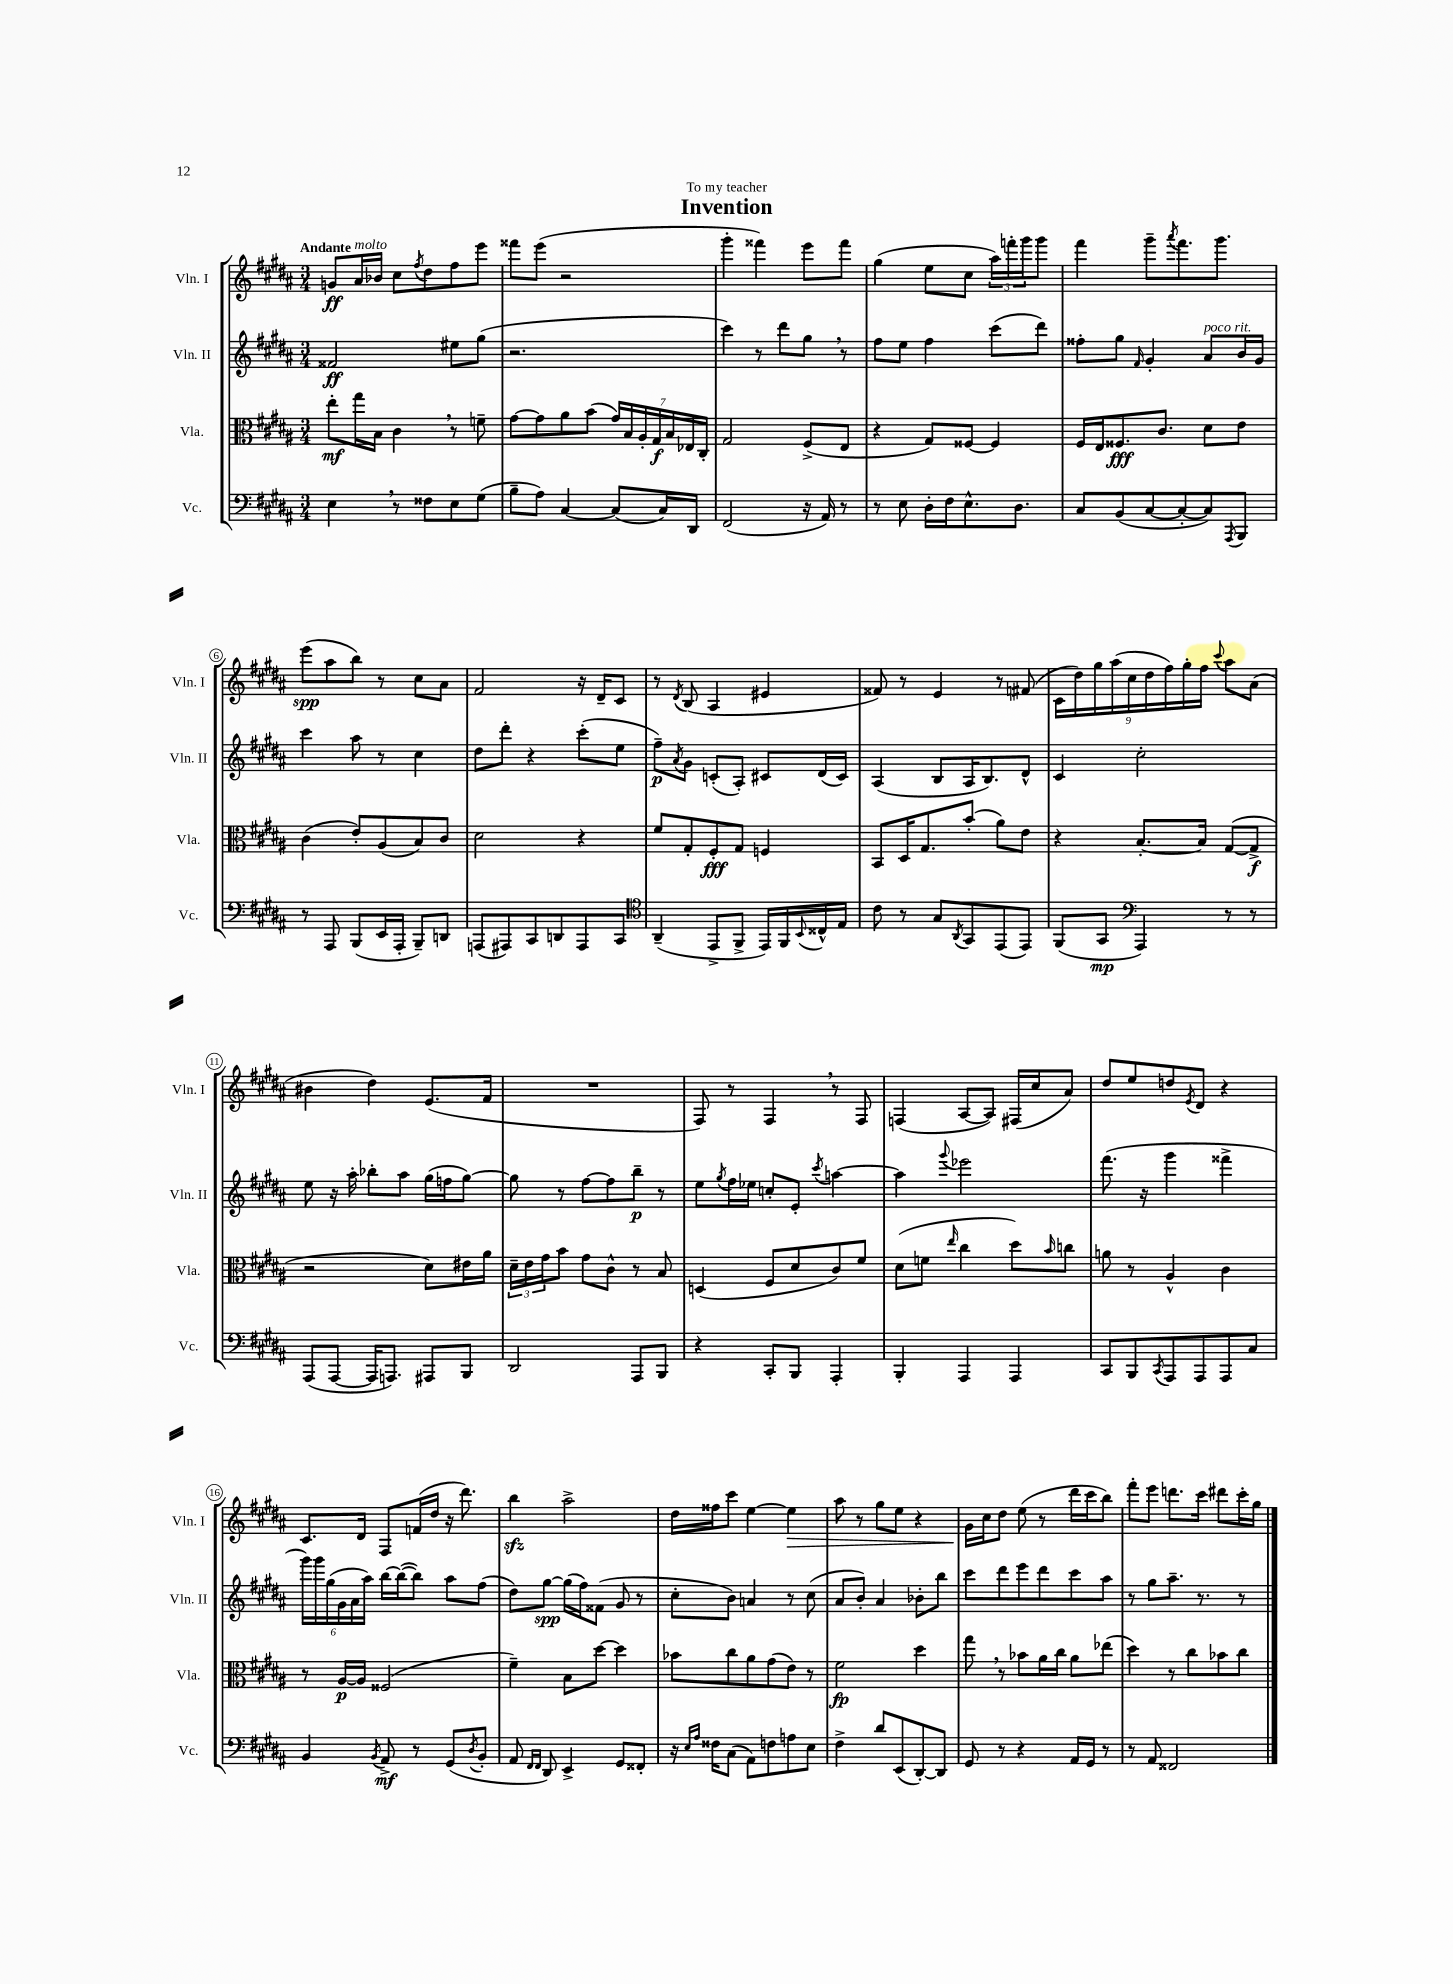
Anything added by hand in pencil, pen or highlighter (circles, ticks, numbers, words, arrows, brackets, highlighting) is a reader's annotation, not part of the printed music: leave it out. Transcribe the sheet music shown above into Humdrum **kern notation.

**kern	**dynam	**kern	**dynam	**kern	**dynam	**kern	**dynam
*part4	*part4	*part3	*part3	*part2	*part2	*part1	*part1
*staff4	*staff4	*staff3	*staff3	*staff2	*staff2	*staff1	*staff1
*I"Vc.	*	*I"Vla.	*	*I"Vln. II	*	*I"Vln. I	*
*I'Vc.	*	*I'Vla.	*	*I'Vln. II	*	*I'Vln. I	*
*clefF4	*	*clefC3	*	*clefG2	*	*clefG2	*
*k[f#c#g#d#a#]	*	*k[f#c#g#d#a#]	*	*k[f#c#g#d#a#]	*	*k[f#c#g#d#a#]	*
*M3/4	*	*M3/4	*	*M3/4	*	*M3/4	*
=1	=1	=1	=1	=1	=1	=1	=1
!	!	!	!	!	!	!LO:TX:a:B:t=Andante	!
4E,\	.	8ee'\L	mf	2f##X/	ff	8gn/L	ff
!	!	!	!	!	!	!LO:TX:a:i:t=molto	!
.	.	16gg#\L	.	.	.	16a#/L	.
.	.	16B\JJ	.	.	.	16b-X/JJ	.
8r	.	4c#,\	.	.	.	8cc#\L	.
.	.	.	.	.	.	8qff#/	.
8F##X\L	.	.	.	.	.	8dd#\	.
8E\	.	8r	.	8ee#X\L	.	8ff#\	.
(8G#\J	.	8fn~\	.	(8gg#\J	.	8eee\J	.
=2	=2	=2	=2	=2	=2	=2	=2
8B~\L	.	[8g#\L	.	2.r	.	8fff##X\L	.
8A#\J)	.	8g#\]	.	.	.	(8eee\J	.
[4C#/	.	8a#\	.	.	.	2r	.
.	.	(8b\J	.	.	.	.	.
(8C#/L]	.	28g#/LL)	.	.	.	.	.
.	.	28B/	.	.	.	.	.
.	.	28A#'/	.	.	.	.	.
.	.	28G#/	f	.	.	.	.
16C#/L)	.	.	.	.	.	.	.
.	.	28B/	.	.	.	.	.
.	.	28E-X/	.	.	.	.	.
16DD#/JJ	.	.	.	.	.	.	.
.	.	28C#'/JJ	.	.	.	.	.
=3	=3	=3	=3	=3	=3	=3	=3
(2FF#/	.	2G#/	.	4ccc#\)	.	4ggg#'\	.
.	.	.	.	8r	.	4fff##X\)	.
.	.	.	.	8ddd#\L	.	.	.
16r	.	(8F#^/L	.	8gg#,\J	.	8eee\L	.
16AA#/)	.	.	.	.	.	.	.
8r	.	8E/J	.	8r	.	8fff##\J	.
=4	=4	=4	=4	=4	=4	=4	=4
8r	.	4r	.	8ff#\L	.	(4gg#\	.
8E\	.	.	.	8ee\J	.	.	.
16D#'\LL	.	8G#/L)	.	4ff#\	.	8ee\L	.
16F#\J	.	.	.	.	.	.	.
8.E^^\	.	[8F##X/J	.	.	.	8cc#\J	.
.	.	4F##/]	.	(8ccc#\L	.	24aa#\LL)	.
.	.	.	.	.	.	24fffn'\	.
8.D#\J	.	.	.	.	.	.	.
.	.	.	.	.	.	24ggg#\J	.
.	.	.	.	8ddd#\J)	.	8ggg#\J	.
=5	=5	=5	=5	=5	=5	=5	=5
8C#/L	.	16F#/LL	.	8ff##X'\L	.	4fff#\	.
.	.	16E/J	.	.	.	.	.
(8BB/	.	8.F##X/	fff	8gg#\J	.	.	.
.	.	.	.	16qqf#/	.	.	.
[8C#/	.	.	.	4g#'/	.	8ggg#~\L	.
.	.	8.c#/J	.	.	.	.	.
.	.	.	.	.	.	8qaaa#/	.
8C#'/_	.	.	.	.	.	8.fff#\	.
!	!	!	!	!LO:TX:a:i:t=poco rit.	!	!	!
8C#/])	.	8d#\L	.	8a#/L	.	.	.
.	.	.	.	.	.	8.ggg#\J	.
8qAAA#/	.	.	.	.	.	.	.
8BBB/J	.	8e\J	.	16b/L	.	.	.
.	.	.	.	16g#/JJ	.	.	.
!!LO:LB:g=z
=6	=6	=6	=6	=6	=6	=6	=6
8r	.	(4c#\	.	4ccc#\	.	(8eee\L	spp
8AAA#/	.	.	.	.	.	8aa#\	.
(8BBB/L	.	8e'/L)	.	8aa#\	.	8bb\J)	.
16EE/L	.	(8A#/	.	8r	.	8r	.
16AAA#'/JJ	.	.	.	.	.	.	.
8BBB~/L)	.	8B/)	.	4cc#\	.	8cc#\L	.
8DDn/J	.	8c#/J	.	.	.	8a#\J	.
=7	=7	=7	=7	=7	=7	=7	=7
(8AAAn/L	.	2d#\	.	8dd#\L	.	2f#/	.
8AAA#X/)	.	.	.	8ddd#'\J	.	.	.
8CC#/	.	.	.	4r	.	.	.
8DDn/	.	.	.	.	.	.	.
8AAA#/	.	4r	.	(8ccc#'\L	.	16r	.
.	.	.	.	.	.	16d#~/KL	.
8CC#/J	.	.	.	8ee\J	.	8c#/J	.
=8	=8	=8	=8	=8	=8	=8	=8
*clefC4	*	*	*	*	*	*	*
(4AA#~/	.	8f#/L	.	8ff#~\L)	p	8r	.
.	.	.	.	8qa#/	.	8qd#/	.
.	.	8G#'/	.	8g#\J	.	(8B/	.
8EE^/L	.	8F#'/	fff	(8cn'/L	.	4A#/	.
8FF#^/J	.	8G#/J	.	8A#'/J)	.	.	.
16EE/LL)	.	4Fn/	.	8c#X/L	.	4e#X/	.
16FF#/	.	.	.	.	.	.	.
8qqBB/	.	.	.	.	.	.	.
16C##X^^/	.	.	.	(16d#/L	.	.	.
16E/JJ	.	.	.	16c#/JJ)	.	.	.
=9	=9	=9	=9	=9	=9	=9	=9
8c#\	.	8BB/L	.	(4A#/	.	8f##X/)	.
8r	.	16D#/K	.	.	.	8r	.
.	.	8.G#/	.	.	.	.	.
8G#/L	.	.	.	8B/L	.	4e/	.
8qAA#/	.	.	.	.	.	.	.
8GG#/	.	(8b'/J	.	16A#/K	.	.	.
.	.	.	.	8.B/)	.	.	.
(8EE/	.	8a#\L)	.	.	.	8r	.
8EE/J)	.	8e\J	.	8d#^^/J	.	(8f#X/	.
=10	=10	=10	=10	=10	=10	=10	=10
(8FF#/L	.	4r	.	4c#/	.	18c#\LL	.
.	.	.	.	.	.	18dd#\)	.
.	.	.	.	.	.	18gg#\	.
8GG#/J	mp	.	.	.	.	.	.
.	.	.	.	.	.	(18aa#\	.
.	.	.	.	.	.	18cc#\	.
*clefF4	*	*	*	*	*	*	*
4AAA#/)	.	[8.B'/L	.	2cc#'\	.	.	.
.	.	.	.	.	.	18dd#\	.
.	.	.	.	.	.	18ff#\)	.
.	.	.	.	.	.	18gg#'\	.
.	.	16B/Jk]	.	.	.	.	.
.	.	.	.	.	.	18ff#\JJ	.
.	.	.	.	.	.	8qqccc#/	.
8r	.	([8G#/L	.	.	.	8aa#\L	.
8r	.	8G#^/J]	f	.	.	(8a#\J	.
!!LO:LB:g=z
=11	=11	=11	=11	=11	=11	=11	=11
(8AAA#/L	.	2r	.	8ee\	.	4b#X\	.
[8AAA#/J	.	.	.	16r	.	.	.
.	.	.	.	16aa#'\	.	.	.
16AAA#/KL]	.	.	.	8bb-X'\L	.	4dd#\)	.
8.AAAn/J)	.	.	.	.	.	.	.
.	.	.	.	8aa#\J	.	.	.
8AAA#X/L	.	8d#\L)	.	(16gg#\LL	.	(8.e/L	.
.	.	.	.	16ffn\J	.	.	.
8BBB/J	.	16e#X\L	.	[8gg#\J)	.	.	.
.	.	16a#\JJ	.	.	.	16f#/Jk	.
=12	=12	=12	=12	=12	=12	=12	=12
2DD#/	.	24d#~\LL	.	8gg#\]	.	2.r	.
.	.	24e\	.	.	.	.	.
.	.	24g#\J	.	.	.	.	.
.	.	8b\J	.	8r	.	.	.
.	.	8g#\L	.	[8ff#\L	.	.	.
.	.	8c#^^\J	.	8ff#\]	.	.	.
8AAA#/L	.	8r	.	8bb~\J	p	.	.
8BBB/J	.	8B/	.	8r	.	.	.
=13	=13	=13	=13	=13	=13	=13	=13
4r	.	(4Dn/	.	8ee\L	.	8F#/)	.
.	.	.	.	8qgg#/	.	.	.
.	.	.	.	16ff#\L	.	8r	.
.	.	.	.	16ee-X\JJ	.	.	.
8CC#'/L	.	8F#/L	.	8ccn'/L	.	4F#,/	.
8BBB/J	.	8d#/	.	8e'/J	.	.	.
.	.	.	.	8qccc#/	.	.	.
4AAA#'/	.	8c#/)	.	[4aan\	.	8r	.
.	.	8f#/J	.	.	.	8F#/	.
=14	=14	=14	=14	=14	=14	=14	=14
4BBB'/	.	(8d#\L	.	4aa\]	.	(4Fn/	.
.	.	8fn\J	.	.	.	.	.
.	.	16qqee/	.	8qqggg#/	.	.	.
4AAA#/	.	4cc#\	.	2eee-X\	.	[8A#/L	.
.	.	.	.	.	.	8A#/J])	.
4AAA#/	.	8dd#\L)	.	.	.	(16F#X/LL	.
.	.	.	.	.	.	16cc#/J	.
.	.	16qqb/	.	.	.	.	.
.	.	8ccn\J	.	.	.	8a#/J)	.
=15	=15	=15	=15	=15	=15	=15	=15
8CC#/L	.	8an\	.	(8.fff#\	.	8dd#/L	.
8BBB/	.	8r	.	.	.	8ee/	.
.	.	.	.	16r	.	.	.
8qCC#/	.	.	.	.	.	.	.
8AAA#/	.	4A#^^/	.	4ggg#\	.	8ddn/	.
.	.	.	.	.	.	8qe/	.
8AAA#/	.	.	.	.	.	8d#/J	.
8AAA#/	.	4c#\	.	4fff##X^\	.	4r	.
8C#/J	.	.	.	.	.	.	.
!!LO:LB:g=z
=16	=16	=16	=16	=16	=16	=16	=16
4BB/	.	8r	.	24ggg#\LL)	.	8.c#/L	.
.	.	.	.	24ggg#\	.	.	.
.	.	.	.	(24gg#\	.	.	.
.	.	[16A#/LL	p	24g#\	.	.	.
.	.	.	.	24a#\	.	.	.
.	.	16A#/JJ]	.	.	.	16d#/Jk	.
.	.	.	.	24aa#\JJ)	.	.	.
8qBB/	.	.	.	.	.	.	.
8AA#^/	mf	(2F##X/	.	[16bb\LL	.	8F#/L	.
.	.	.	.	(16bb\J_	.	.	.
8r	.	.	.	8bb\J])	.	(16fn/L	.
.	.	.	.	.	.	16dd#/JJ	.
(8GG#/L	.	.	.	8aa#\L	.	16r	.
.	.	.	.	.	.	8.ddd#\)	.
8qD#/	.	.	.	.	.	.	.
8BB'/J	.	.	.	(8ff#\J	.	.	.
=17	=17	=17	=17	=17	=17	=17	=17
8AA#/	.	4f#~\)	.	8dd#\L)	.	4bbzz\	.
16qqFF#/LL	.	.	.	.	.	.	.
16qqFF#/JJ	.	.	.	.	.	.	.
8DD#/)	.	.	.	[8gg#\J	spp	.	.
4EE^/	.	8B\L	.	(16gg#\LL]	.	2aa#^\	.
.	.	.	.	16ff#\J)	.	.	.
.	.	[8dd#\J	.	(8f##X\J	.	.	.
8GG#/L	.	4dd#\]	.	8g#/	.	.	.
8FF##X'/J	.	.	.	8r	.	.	.
=18	=18	=18	=18	=18	=18	=18	=18
16r	.	8b-X\L	.	8cc#'\L	.	16dd#\LL	.
16qqE/LL	.	.	.	.	.	.	.
16qqA#/JJ	.	.	.	.	.	.	.
16F##X\KL	.	.	.	.	.	16ff##X\J	.
(8C#\J	.	8cc#\	.	8b\J)	.	8ccc#\J	.
8AA#\L)	.	8a#\	.	4an/	.	[4ee\	.
8Fn\	.	(8g#\	.	.	.	.	.
!	!	!	!	!	!	!	!LO:HP:b
8An\	.	8e\J)	.	8r	.	4ee\]	>
8E\J	.	8r	.	(8cc#\	.	.	.
=19	=19	=19	=19	=19	=19	=19	=19
4F#^\	.	2f#\	fp	8a#/L	.	8aa#\	.
.	.	.	.	8b'/J)	.	8r	.
8d#/L	.	.	.	4a#/	.	8gg#\L	.
(8EE/	.	.	.	.	.	8ee\J	.
[8DD#'/)	.	4dd#\	.	8b-X'\L	.	4r	.
8DD#/J]	.	.	.	8bb\J	.	.	.
=20	=20	=20	=20	=20	=20	=20	=20
8GG#/	.	8gg#,\	.	8ccc#\L	.	16g#\LL	.
.	.	.	.	.	.	16cc#\J	]
8r	.	8r	.	8ddd#\	.	8dd#\J	.
4r	.	8b-X\L	.	8eee\	.	(8ee\	.
.	.	16a#\L	.	8ddd#\	.	8r	.
.	.	16cc#\JJ	.	.	.	.	.
16AA#/LL	.	8a#\L	.	8ccc#\	.	16ddd#\LL	.
16GG#/JJ	.	.	.	.	.	16ccc#\J	.
8r	.	(8ee-X\J	.	8aa#\J	.	8bb\J)	.
=21	=21	=21	=21	=21	=21	=21	=21
8r	.	4dd#\)	.	8r	.	8fff#'\L	.
8AA#/	.	.	.	8gg#\L	.	8eee\J	.
2FF##X/	.	8r	.	8.aa#~\J	.	8.dddn\L	.
.	.	8cc#\L	.	.	.	.	.
.	.	.	.	8.r	.	16ccc#\Jk	.
.	.	8b-X\	.	.	.	8ddd#X\L	.
.	.	8cc#\J	.	8r	.	16ccc#'\L	.
.	.	.	.	.	.	16gg#\JJ	.
==	==	==	==	==	==	==	==
*-	*-	*-	*-	*-	*-	*-	*-
